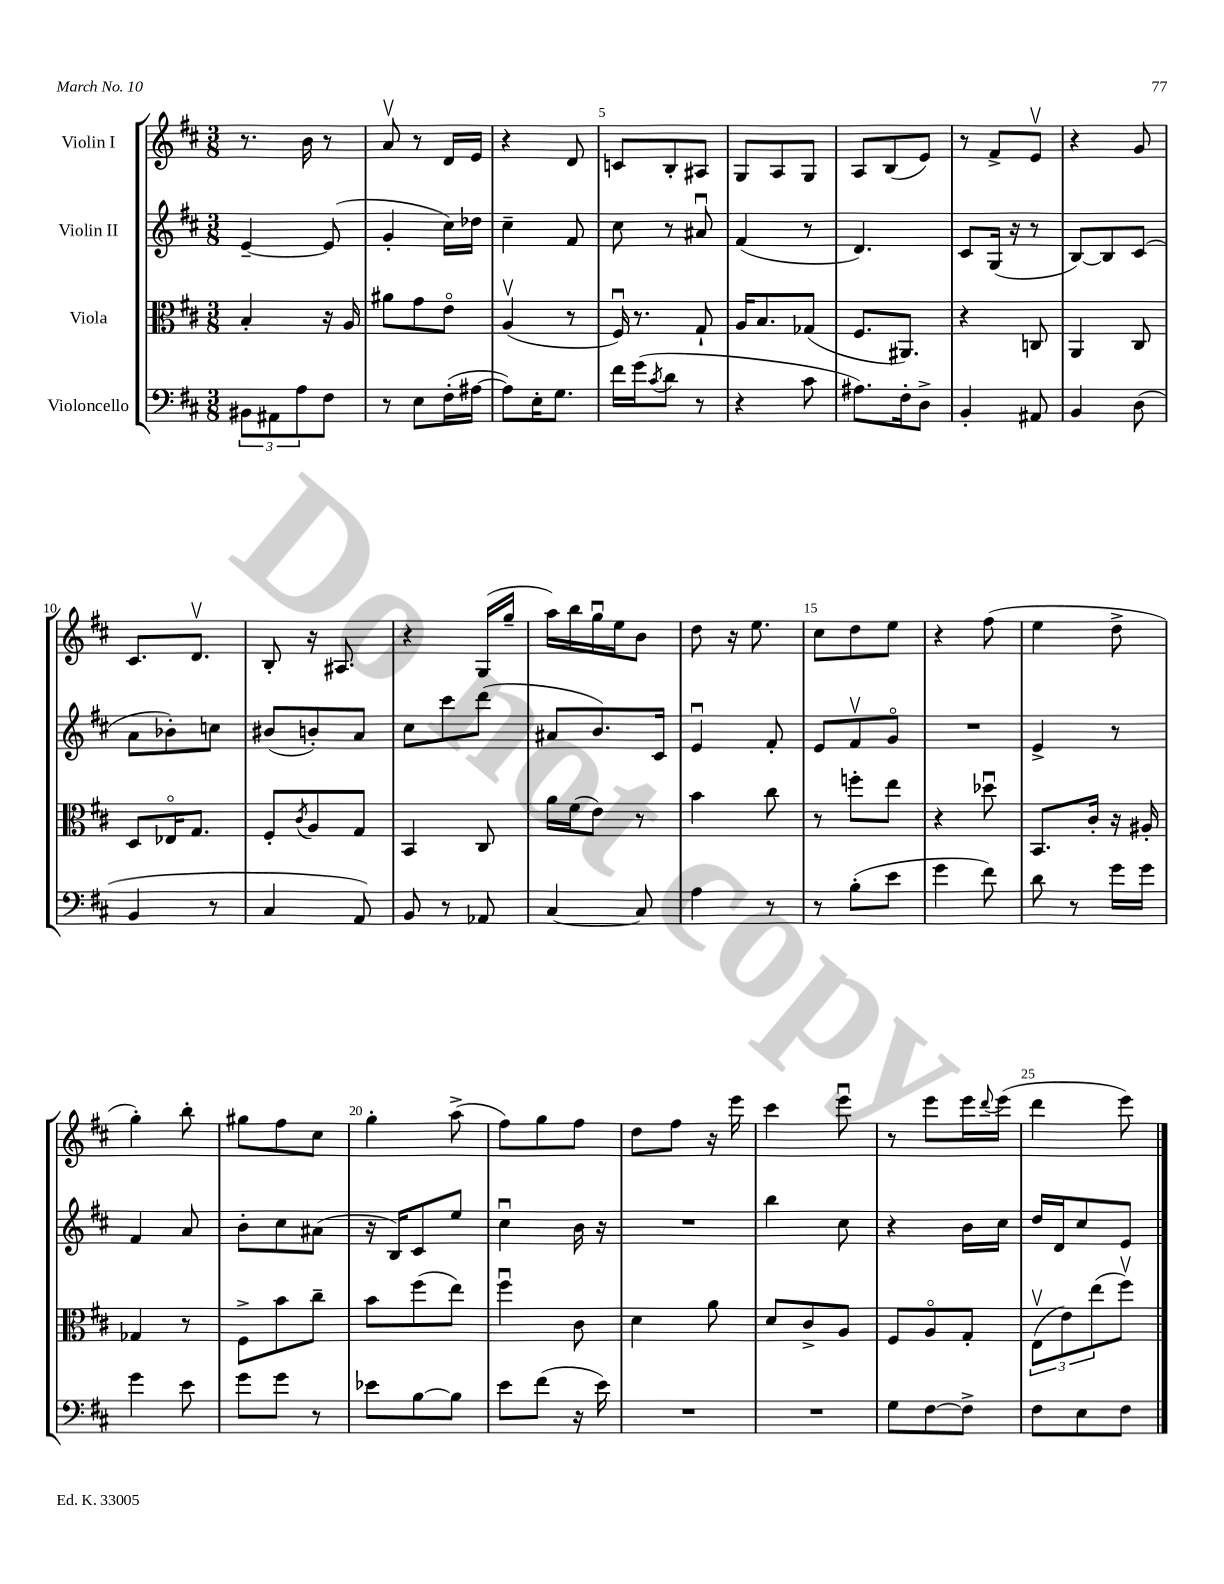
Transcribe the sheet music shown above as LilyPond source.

<<
\new StaffGroup <<
\new Staff = "s0" \with { instrumentName = "Violin I" } {
    \clef treble \key d \major \numericTimeSignature \time 3/8
    r8. b'16 r8 |
    a'8\upbow r8 d'16 e'16 |
    r4 d'8 |
    c'8 b8-. ais8 |
    g8 a8 g8 |
    a8 b8( e'8) |
    r8 fis'8-> e'8\upbow |
    r4 g'8 |
    cis'8. d'8.\upbow |
    b8-. r16 ais8. |
    r4 g16( g''16-- |
    a''16) b''16 g''16\downbow e''16 b'8 |
    d''8 r16 e''8. |
    cis''8 d''8 e''8 |
    r4 fis''8( |
    e''4 d''8-> |
    g''4-.) b''8-. |
    gis''8 fis''8 cis''8 |
    g''4-. a''8->( |
    fis''8) g''8 fis''8 |
    d''8 fis''8 r16 e'''16 |
    cis'''4 e'''8\downbow |
    r8 e'''8 e'''16 \appoggiatura { d'''8 } e'''16( |
    d'''4 e'''8) \bar "|." |
}
\new Staff = "s1" \with { instrumentName = "Violin II" } {
    \clef treble \key d \major \numericTimeSignature \time 3/8
    e'4~-- e'8( |
    g'4-. cis''16) des''16 |
    cis''4-- fis'8 |
    cis''8 r8 ais'8\downbow |
    fis'4( r8 |
    d'4.) |
    cis'8 g16( r16 r8 |
    b8~) b8 cis'8( |
    a'8 bes'8-.) c''8 |
    bis'8( b'8-.) a'8 |
    cis''8 cis'''8 d'''8( |
    ais'8 b'8.) cis'16 |
    e'4\downbow fis'8-. |
    e'8 fis'8\upbow g'8\flageolet |
    R4. |
    e'4-> r8 |
    fis'4 a'8 |
    b'8-. cis''8 ais'8( |
    r16 b16) cis'8 e''8 |
    cis''4\downbow b'16 r16 |
    R4. |
    b''4 cis''8 |
    r4 b'16 cis''16 |
    d''16 d'16 cis''8 e'8 \bar "|." |
}
\new Staff = "s2" \with { instrumentName = "Viola" } {
    \clef alto \key d \major \numericTimeSignature \time 3/8
    b4-. r16 a16 |
    ais'8 g'8 e'8\flageolet |
    a4\upbow( r8 |
    fis16\downbow) r8. g8-! |
    a16 b8. ges8( |
    fis8. ais,8.) |
    r4 c8 |
    a,4 cis8 |
    d8 ees16\flageolet g8. |
    fis8-. \acciaccatura { cis'8 } a8 g8 |
    b,4 cis8 |
    a'16 fis'16( e'8) r8 |
    b'4 cis''8 |
    r8 f''8-. e''8 |
    r4 des''8\downbow |
    b,8. cis'16-. r16 ais16-. |
    ges4 r8 |
    fis8-> b'8 cis''8-- |
    b'8 fis''8( e''8) |
    fis''4\downbow cis'8 |
    d'4 a'8 |
    d'8 cis'8-> a8 |
    fis8 a8\flageolet g8-. |
    \tuplet 3/2 { e8\upbow( e'8) e''8( } fis''8\upbow) \bar "|." |
}
\new Staff = "s3" \with { instrumentName = "Violoncello" } {
    \clef bass \key d \major \numericTimeSignature \time 3/8
    \tuplet 3/2 { bis,8 ais,8 a8 } fis8 |
    r8 e8 fis16-.( ais16~ |
    ais8) e16-. g8. |
    fis'16 g'16( \acciaccatura { cis'8 } d'8 r8 |
    r4 cis'8 |
    ais8.) fis16-. d8-> |
    b,4-. ais,8 |
    b,4 d8( |
    b,4 r8 |
    cis4 a,8) |
    b,8 r8 aes,8 |
    cis4~ cis8 |
    a4 r8 |
    r8 b8-.( e'8 |
    g'4 fis'8) |
    d'8 r8 g'16 g'16 |
    g'4 e'8 |
    g'8 g'8 r8 |
    ees'8 b8~ b8 |
    e'8 fis'8( r16 e'16) |
    R4. |
    R4. |
    g8 fis8~ fis8-> |
    fis8 e8 fis8 \bar "|." |
}
>>
>>
\layout { \context { \Score currentBarNumber = #2 \override BarNumber.break-visibility = ##(#f #t #t) barNumberVisibility = #(every-nth-bar-number-visible 5) } }
